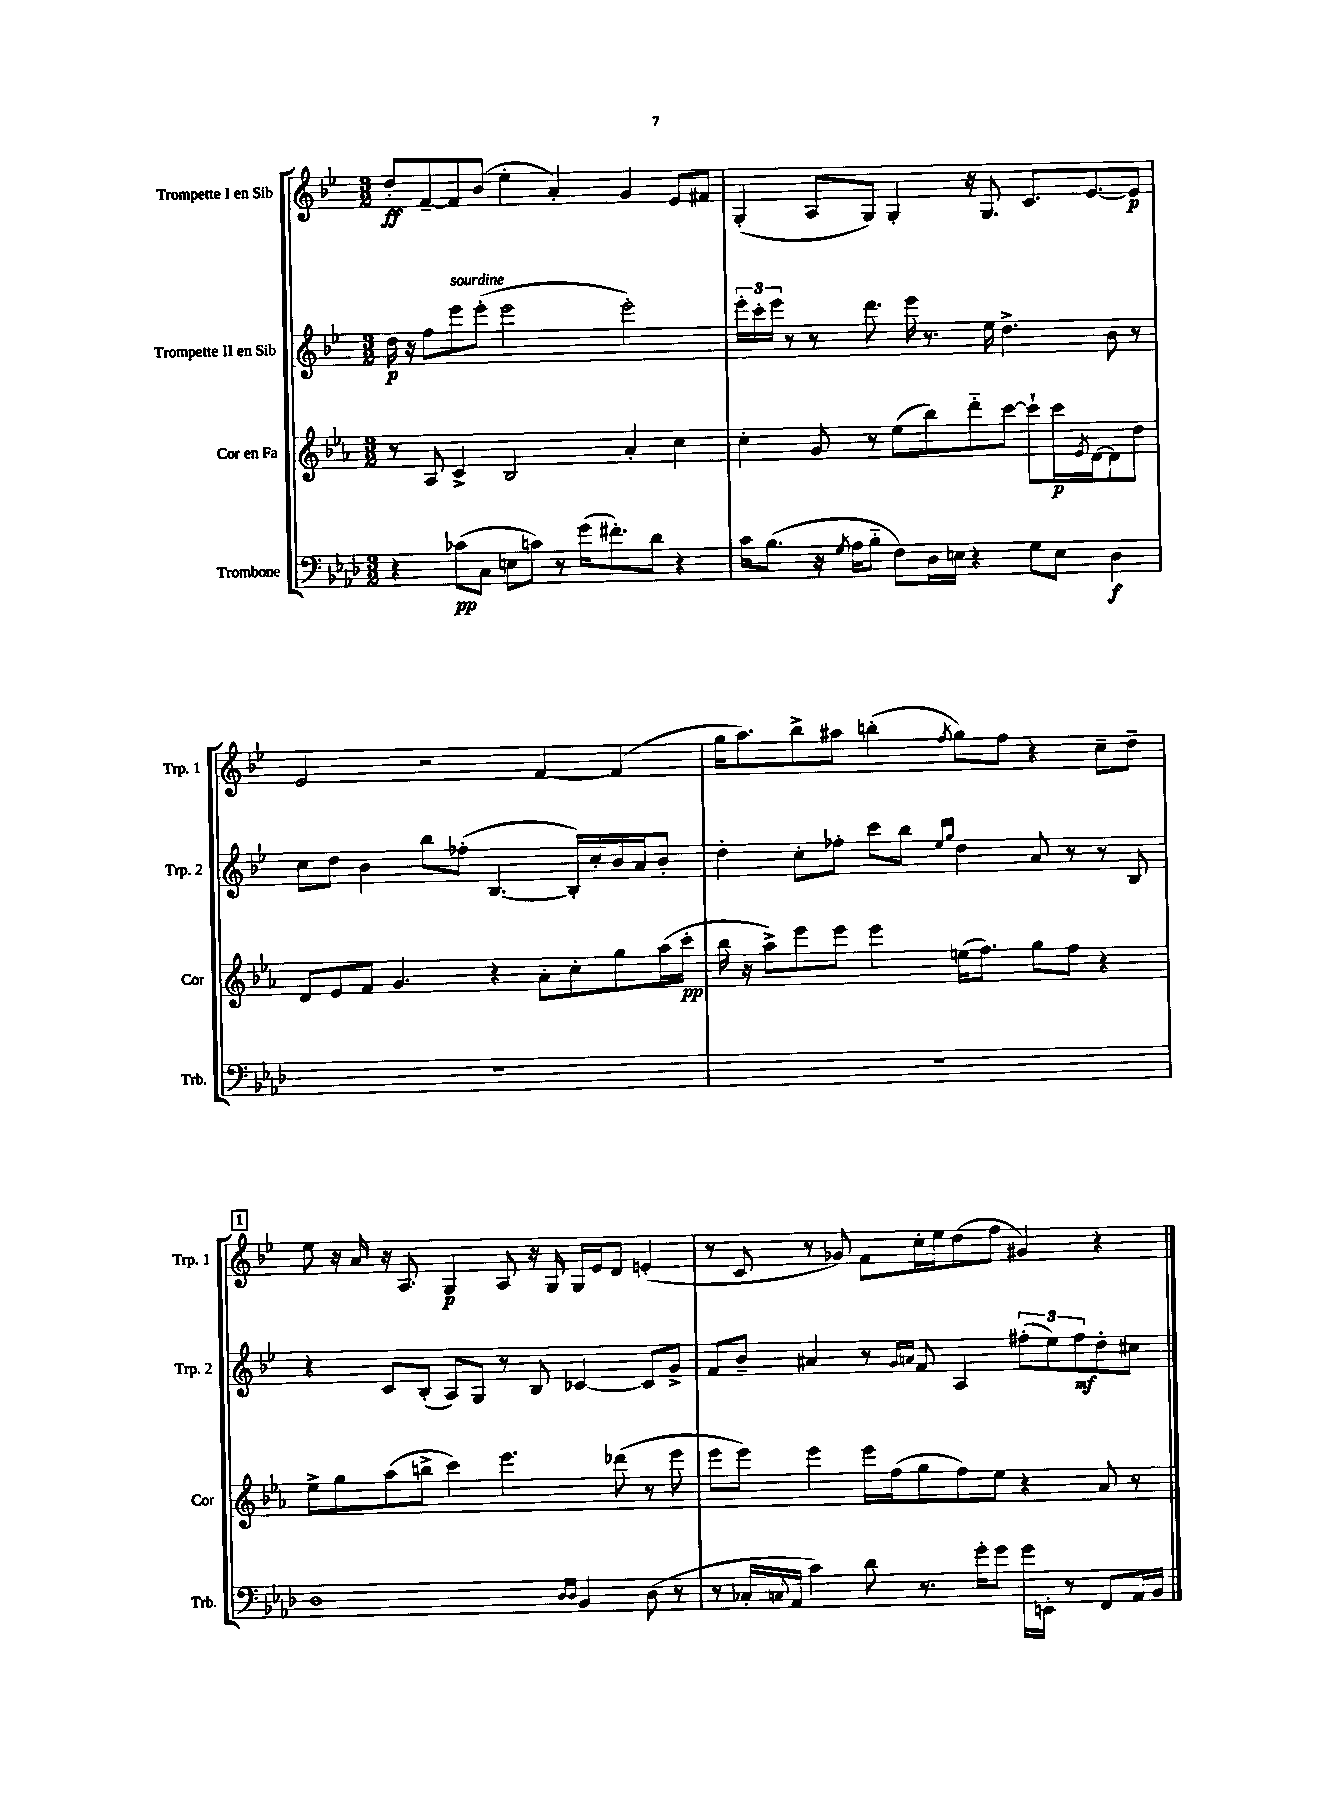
<<
\new StaffGroup <<
\new Staff = "s0" \with { instrumentName = "Trompette I en Sib" shortInstrumentName = "Trp. 1" } {
    \clef treble \key bes \major \numericTimeSignature \time 3/2
    d''8-.\ff f'8~-- f'8 bes'8( ees''4-. a'4-.) g'4 ees'8 fis'8 |
    g4-.( a8 g8) g4-. r16 g8. c'8. ees'8.~ ees'8\p |
    ees'2 r2 f'4~ f'4( |
    g''16 a''8.) bes''8-> ais''8 b''4-.( \acciaccatura { f''8 } g''8) f''8 r4 c''8-- d''8-- |
    \mark \markup { \box "1" } ees''8 r16 a'16 r16 a8. g4\p a8 r16 g16 g16 ees'16 d'8 e'4-.( |
    r8 c'8 r8 ges'8) f'8 c''16-. ees''16 d''8( f''8 gis'4) r4 \bar "|." |
}
\new Staff = "s1" \with { instrumentName = "Trompette II en Sib" shortInstrumentName = "Trp. 2" } {
    \clef treble \key bes \major \numericTimeSignature \time 3/2
    d''16\p r16 f''8 ees'''8^\markup { \italic "sourdine" } ees'''8-.( ees'''2 ees'''2-.) |
    \tuplet 3/2 { ees'''16-. c'''16-. ees'''16 } r8 r8 d'''8. ees'''16 r8. ees''16 d''4.-> bes'8 r8 |
    c''8 d''8 bes'4 bes''8 fes''8-.( bes4.~ bes16-.) c''16-. bes'16 a'16 bes'8-. |
    d''4-. c''8-. fes''8-. c'''8 bes''8 \grace { ees''16 g''16 } d''4 a'8 r8 r8 bes8 |
    \mark \markup { \box "1" } r4 c'8 bes8-.( a8) g8 r8 bes8 ces'4~ ces'8 g'8-> |
    f'8 bes'8-- ais'4 r8 \grace { g'16 a'16 } f'8 a4 \tuplet 3/2 { fis''8-.( ees''8) fis''8\mf } d''8-. cis''8 \bar "|." |
}
\new Staff = "s2" \with { instrumentName = "Cor en Fa" shortInstrumentName = "Cor" } {
    \clef treble \key ees \major \numericTimeSignature \time 3/2
    r8 aes8 c'4-> bes2 aes'4-. c''4 |
    c''4-. g'8 r8 ees''8( bes''8) d'''8-_ c'''8~ c'''8-! c'''16\p \acciaccatura { ees'8 } d'16~ d'8 d''8 |
    d'8 ees'8 f'8 g'4. r4 aes'8-. c''8-. g''8 aes''16( c'''16-.\pp |
    bes''16 r16 aes''8->) ees'''8 ees'''8 ees'''4 e''16( f''8.) g''8 f''8 r4 |
    \mark \markup { \box "1" } ees''8-> g''8 aes''8( b''8-> c'''4) ees'''4. des'''8( r8 ees'''8 |
    ees'''8 ees'''8) ees'''4 ees'''16 f''16( g''8 f''8) ees''8 r4 aes'8 r8 \bar "|." |
}
\new Staff = "s3" \with { instrumentName = "Trombone" shortInstrumentName = "Trb." } {
    \clef bass \key aes \major \numericTimeSignature \time 3/2
    r4 ces'8\pp( c8 e8 c'8) r8 g'16( fis'8.-.) des'8 r4 |
    c'16 bes8.( r16 \acciaccatura { g8 } aes16 bes8-_ f8) des16 e16 r4 g8 e8 des4\f |
    R1. |
    R1. |
    \mark \markup { \box "1" } des1 \grace { des16 des16 } bes,4 des8( r8 |
    r8 ces16-. \appoggiatura { c8 } aes,16 c'4) des'8 r8. g'16-. g'8 g'16 e,16-. r8 f,8 aes,16 bes,16 \bar "|." |
}
>>
>>
\layout { \context { \Score \remove "Bar_number_engraver" } }
